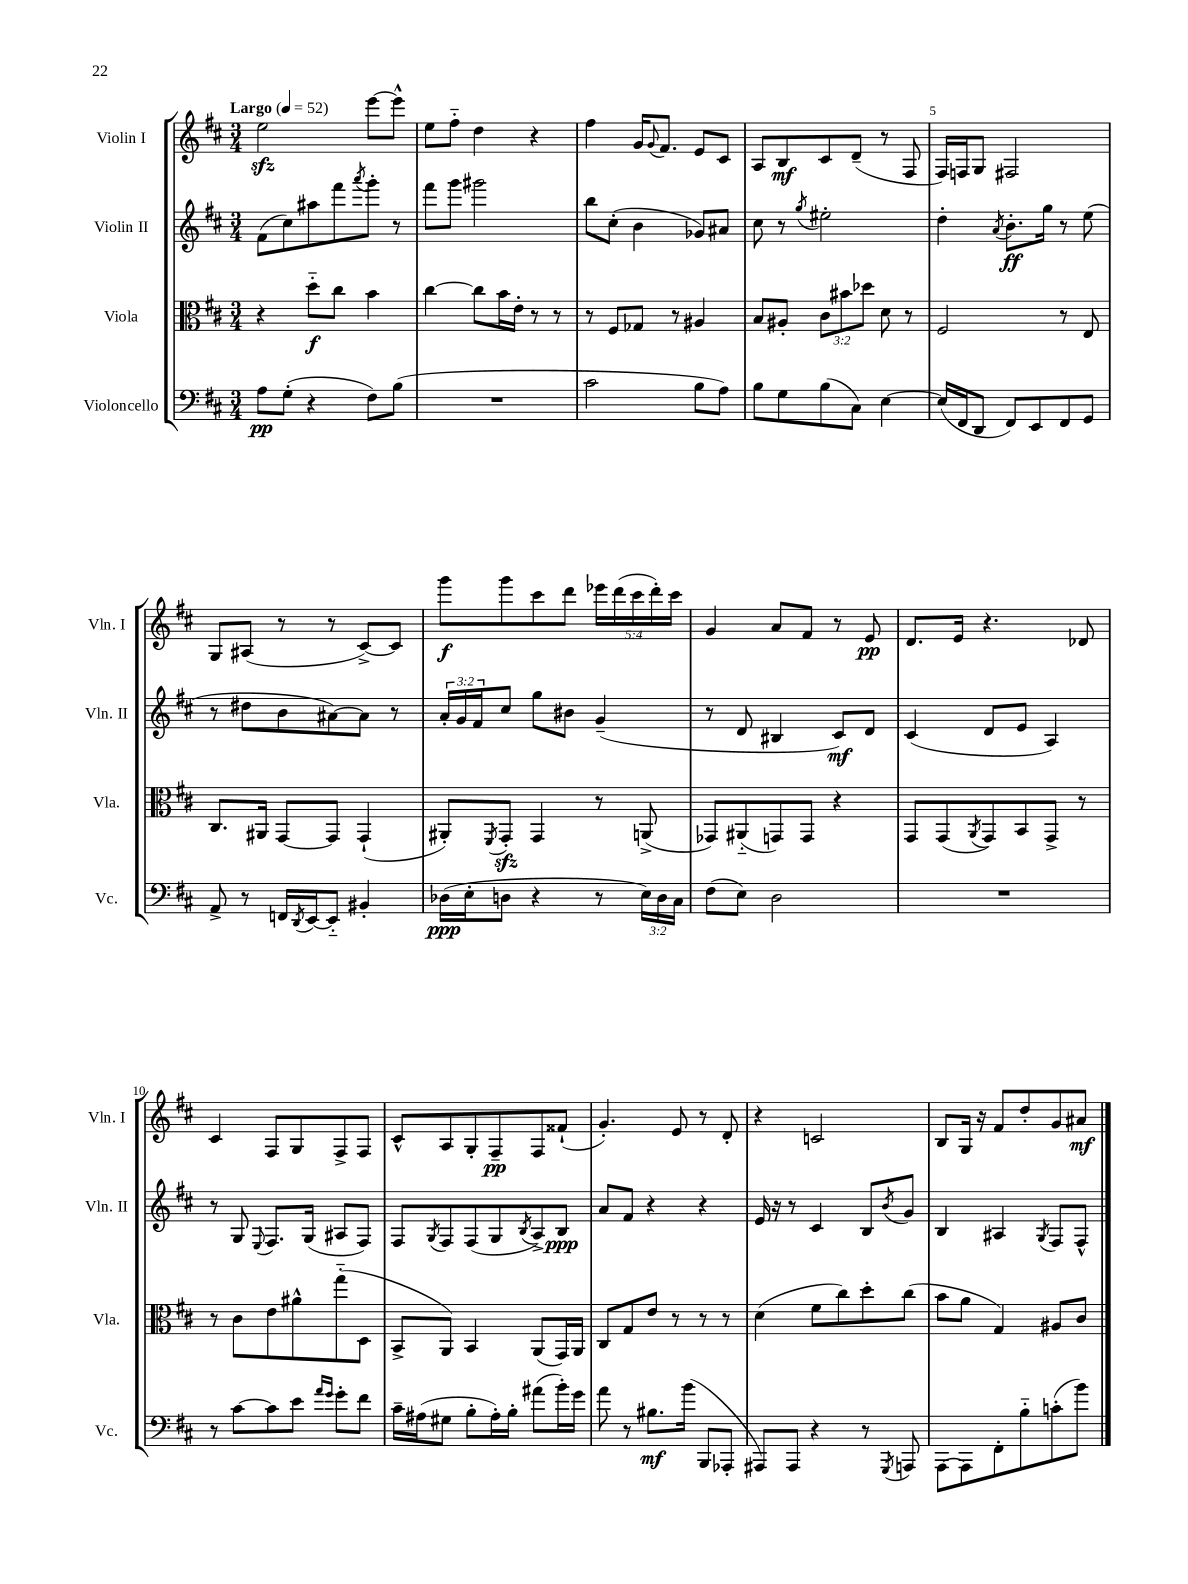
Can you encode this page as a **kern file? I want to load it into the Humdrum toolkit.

**kern	**kern	**kern	**kern
*staff4	*staff3	*staff2	*staff1
*clefF4	*clefC3	*clefG2	*clefG2
*k[f#c#]	*k[f#c#]	*k[f#c#]	*k[f#c#]
*M3/4	*M3/4	*M3/4	*M3/4
*MM52	*MM52	*MM52	*MM52
8A	4r	(8f#	2ee
(8G'	.	8cc#)	.
4r	8dd'~	8aa#	.
.	8cc#	8fff#	.
.	.	8qaaa	.
8F#)	4b	8ggg'	[8eee
(8B	.	8r	8eee^^]
=	=	=	=
2.r	[4cc#	8fff#	8ee
.	.	8ggg	8ff#'~
.	8cc#]	2ggg#	4dd
.	16b	.	.
.	16e'	.	.
.	8r	.	4r
.	8r	.	.
=	=	=	=
2c#	8r	8bb	4ff#
.	8F#	(8cc#'	.
.	8G-	4b	16g
.	.	.	8qqg
.	.	.	8.f#
.	8r	.	.
8B	4A#	8g-)	8e
8A)	.	8a#	8c#
=	=	=	=
8B	8B	8cc#	8A
8G	8A#'	8r	8B
.	.	8qgg	.
(8B	12c#	2ee#'	8c#
.	12b#	.	.
8C#)	.	.	(8d~
.	12dd-	.	.
[4E	8d	.	8r
.	8r	.	8F#
=	=	=	=
(16E]	2F#	4dd'	16F#)
16FF#	.	.	16F
8DD	.	.	8G
.	.	8qa	.
8FF#)	.	8.b'	2F#
8EE	.	.	.
.	.	16gg	.
8FF#	8r	8r	.
8GG	8E	(8ee	.
=	=	=	=
8AA^	8.C#	8r	8G
8r	.	8dd#	(8A#
.	16AA#	.	.
16FF	[8GG	8b	8r
8qDD	.	.	.
[16EE	.	.	.
8EE'~]	8GG]	[8a#)	8r
4BB#'	(4GG`	8a#]	[8c#^)
.	.	8r	8c#]
=	=	=	=
(16D-	8AA#')	24a'	8ggg
.	.	24g	.
16E'	.	.	.
.	.	24f#	.
.	8qFF#	.	.
8D	8GG'	8cc#	8ggg
4r	4GG	8gg	8ccc#
.	.	8b#	8ddd
8r	8r	(4g~	20eee-
.	.	.	(20ddd
.	.	.	20ccc#
24E)	(8AA^	.	.
.	.	.	20ddd')
24D	.	.	.
.	.	.	20ccc#
24C#	.	.	.
=	=	=	=
(8F#	8GG-)	8r	4g
8E)	(8AA#'~	8d	.
2D	8GG)	4B#	8a
.	8GG	.	8f#
.	4r	8c#)	8r
.	.	8d	8e
=	=	=	=
2.r	8GG	(4c#	8.d
.	(8GG	.	.
.	.	.	16e
.	8qAA	.	.
.	8GG)	8d	4.r
.	8BB	8e	.
.	8GG^	4A)	.
.	8r	.	8d-
=	=	=	=
8r	8r	8r	4c#
[8c#	8c#	8G	.
.	.	8qqE	.
8c#]	8e	8.F#	8F#
8e	8a#^^	.	8G
.	.	(16G	.
16qqa	.	.	.
16qqg	.	.	.
8g'	(8gg'~	8A#	8F#^
8f#	8D	8F#)	8F#
=	=	=	=
16c#~	8BB^	8F#	8c#^^
(16A#	.	.	.
.	.	8qG	.
8G#	8AA)	8F#	8A
8B'	4BB	(8F#	8G'
16A#')	.	8G	8F#~
16B'	.	.	.
.	.	8qB	.
(8a#	(8AA	8A^)	8F#
16b')	16GG)	8B	(8f##`
16g	16AA	.	.
=	=	=	=
8a	8C#	8a	4.g')
8r	8G	8f#	.
8.B#	8e	4r	.
.	8r	.	8e
(16b	.	.	.
8BBB	8r	4r	8r
8AAA-'	8r	.	8d'
=	=	=	=
8AAA#)	(4d	16e	4r
.	.	16r	.
8AAA#	.	8r	.
4r	8f#	4c#	2c
.	8cc#)	.	.
8r	8dd'	8B	.
8qGGG	.	8qb	.
8AAA	(8cc#	8g	.
=	=	=	=
[8AAA	8b	4B	8B
8AAA]	8a	.	16G
.	.	.	16r
8FF#'	4G)	4A#	8f#
8B'~	.	.	8dd'
.	.	8qG	.
(8c'	8A#	8F#	8g
8b)	8c#	8F#^^	8a#
==	==	==	==
*-	*-	*-	*-
